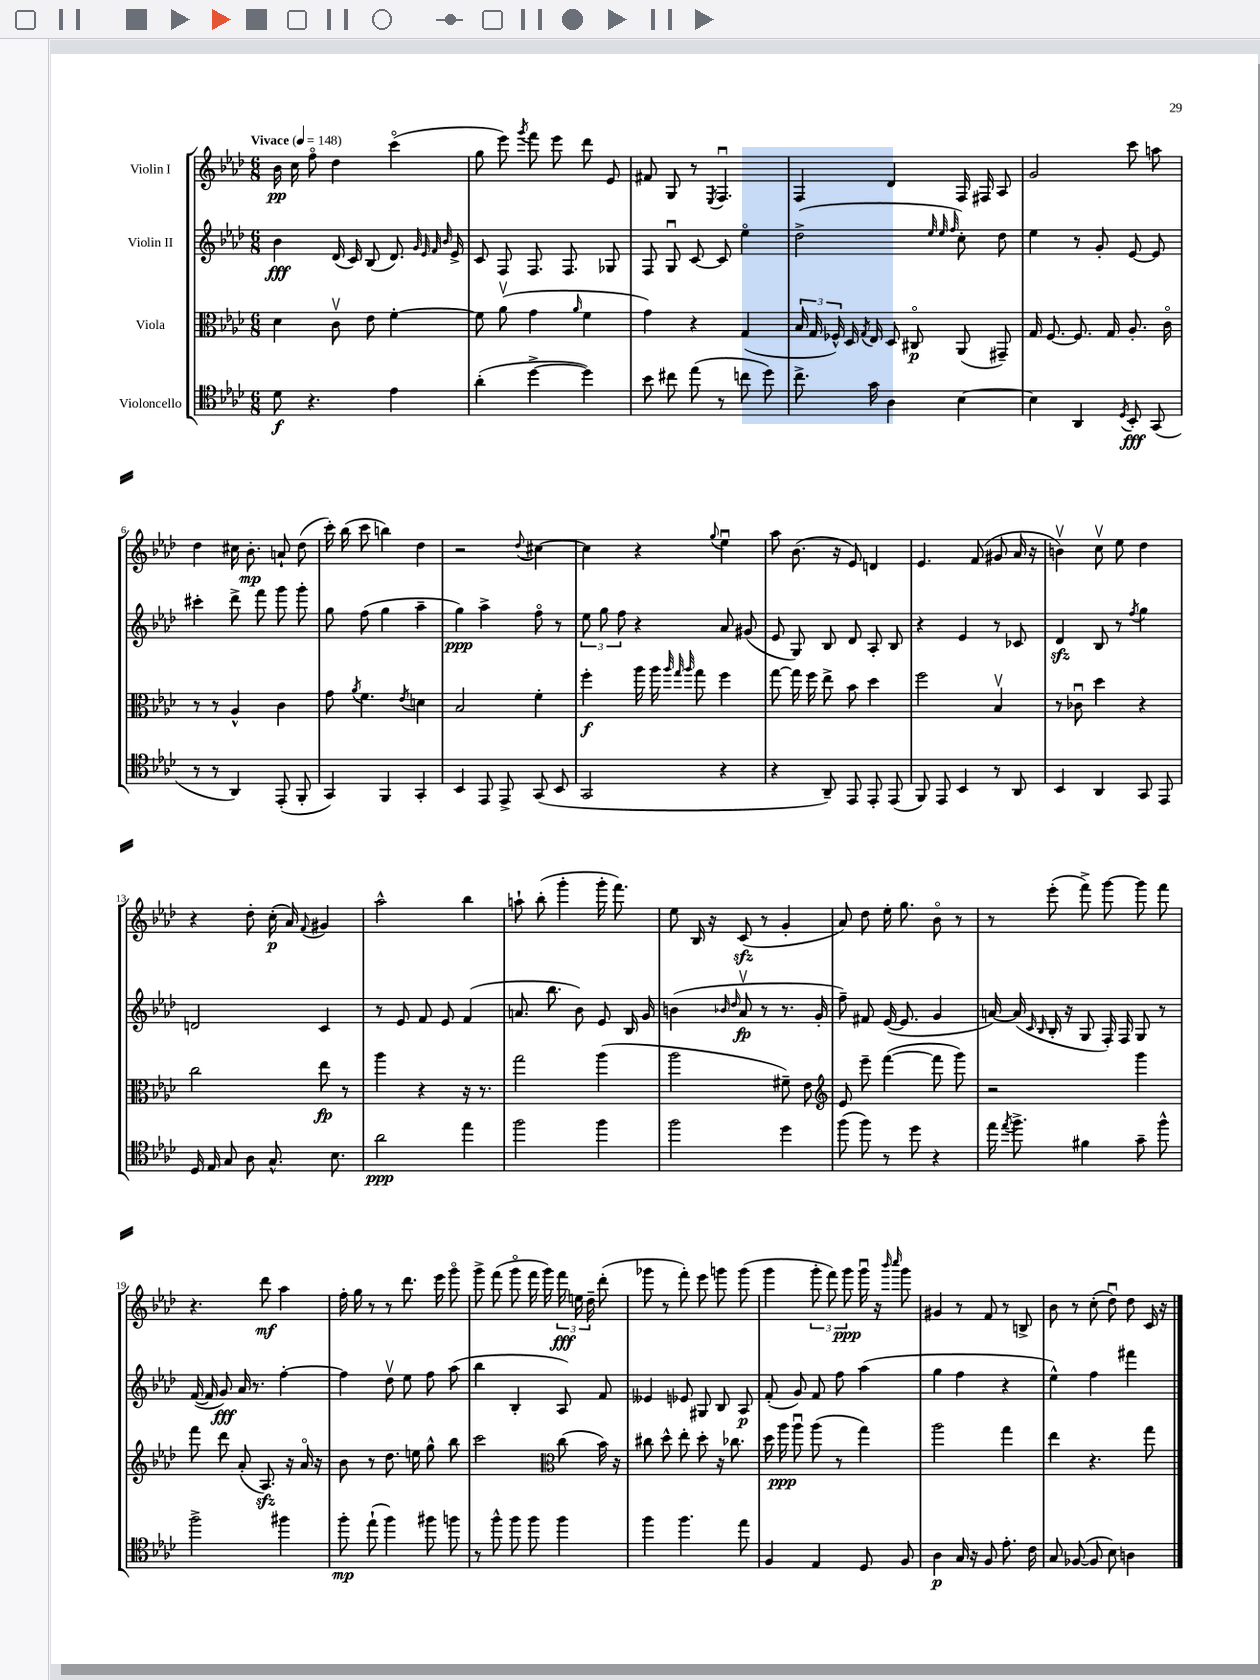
<<
\new StaffGroup <<
\new Staff = "s0" \with { instrumentName = "Violin I" } {
    \clef treble \key aes \major \numericTimeSignature \time 6/8 \tempo "Vivace" 4 = 148
    \autoBeamOff bes'16\pp c''16 f''8\flageolet des''4 c'''4\flageolet( |
    g''8 ees'''8) \acciaccatura { g'''8 } f'''8 ees'''8 des'''8 ees'8 |
    fis'8 g8 r8 \acciaccatura { ees8 } f4.\downbow |
    f4 des'4 f16 fis16 aes8 |
    g'2 c'''8 a''8 |
    des''4 cis''16 bes'8.-.\mp a'8-! des''8( |
    c'''16-.) bes''16( c'''8 b''4) des''4 |
    r2 \appoggiatura { des''8 } cis''4~ |
    cis''4 r4 \appoggiatura { g''8 } ees''4\downbow |
    aes''8 bes'8.( r16 ees'8) d'4 |
    ees'4. f'8( gis'8 aes'16 r16 |
    b'4\upbow) c''8\upbow ees''8 des''4 |
    r4 des''8-. c''16-.\p( aes'16) \appoggiatura { f'8 } gis'4 |
    aes''2-^ bes''4 |
    a''8-! bes''8-.( g'''4-. g'''16-. f'''8.) |
    ees''8 bes16 r16 c'8\sfz( r8 g'4-. |
    aes'8) des''8 ees''16-. g''8. bes'8\flageolet r8 |
    r8 ees'''8-.( f'''8->) g'''8~ g'''8 f'''8 |
    r4. des'''8\mf aes''4 |
    f''16-. g''16 r8 r8 des'''8. ees'''16 g'''8\flageolet |
    g'''8-> f'''8( g'''8\flageolet f'''16 g'''16) \tuplet 3/2 { f'''16\fff e''16 des''16-- } des'''8-.( |
    ges'''8 r8 f'''8-.) ees'''8 g'''8 g'''8( |
    g'''4 \tuplet 3/2 { g'''8-. f'''8) g'''8\ppp } g'''16\downbow r16 \grace { bes'''16 c''''16 } g'''8 |
    gis'4 r8 f'8 r8 b8-> |
    bes'8 r8 c''8-.( des''8\downbow) des''8 c'16 r16 \bar "|." |
}
\new Staff = "s1" \with { instrumentName = "Violin II" } {
    \clef treble \key aes \major \numericTimeSignature \time 6/8
    \autoBeamOff bes'4\fff des'16( c'16) bes8( des'8.) \grace { g'32 ees'32 f'32 bes'32 } ees'16-> |
    c'8 f8 f8. f8. ges8 |
    f8 g8\downbow c'8~ c'8 ees''4\flageolet |
    des''2->( \grace { ees''32 ees''32 f''32 } c''8-.) des''8 |
    ees''4 r8 g'8-. ees'8~ ees'8 |
    cis'''4-. des'''8-> f'''8 g'''8 g'''8-. |
    g''8 f''8( g''4 aes''4-- |
    g''4\ppp) aes''4-> f''8\flageolet r8 |
    \tuplet 3/2 { ees''8 g''8 f''8 } r4 aes'8 gis'8( |
    ees'8 g8) bes8 des'8 aes8-. bes8 |
    r4 ees'4 r8 ces'8 |
    des'4\sfz bes8 r8 \acciaccatura { f''8 } g''4 |
    d'2 c'4 |
    r8 ees'8 f'8 ees'8 f'4( |
    a'8. bes''8. bes'8) ees'8 bes16 g'16 |
    b'4( \grace { bes'16 des''16 } aes'8\upbow\fp r8 r8. g'16-. |
    f''8--) fis'8 ees'16~( ees'8. g'4 |
    a'16~) a'16( \grace { c'16 bes16 } bes16-. r16 g8 f16-.) f16 g8 r8 |
    f'16~( f'16 g'8\fff) aes'16 r8. f''4~-. |
    f''4 des''8\upbow ees''8 f''8 aes''8( |
    bes''4 bes4-. aes8) f'8 |
    eeses'4 ees'8 gis8 bes8 aes8\p |
    f'8-.( g'8) f'8 f''8 aes''4( |
    g''4 f''4 r4 |
    ees''4-^) f''4 fis'''4 \bar "|." |
}
\new Staff = "s2" \with { instrumentName = "Viola" } {
    \clef alto \key aes \major \numericTimeSignature \time 6/8
    \autoBeamOff des'4 c'8\upbow ees'8 f'4~-. |
    f'8 aes'8\upbow( g'4 \grace { aes'16 } f'4 |
    g'4) r4 g4( |
    \tuplet 3/2 { bes16 g16 fes16-^) } des16 \acciaccatura { g8 } ees16 des8 cis8\flageolet\p aes,8( gis,8--) |
    g16 f8.~ f8. g16 aes8.-. c'16\flageolet |
    r8 r8 aes4-^ c'4 |
    g'8 \acciaccatura { aes'8 } f'4. \acciaccatura { ees'8 } d'4 |
    bes2 f'4-. |
    f''4-.\f aes''16 aes''16 \grace { aes''32 g''32 aes''32 } g''8 f''4 |
    g''8~ g''16 f''16 ees''8-> bes'8 des''4 |
    f''2 bes4\upbow |
    r8 ces'8\downbow des''4 r4 |
    c''2 ees''8\fp r8 |
    aes''4 r4 r16 r8. |
    g''2 aes''4( |
    aes''2 fis'8--) ees'8 |
    \clef treble ees'8 ees'''8-- f'''4~( f'''8 g'''8) |
    r2 g'''4 |
    f'''8 des'''8 aes'8-.( aes8.\sfz) r16 aes'16\flageolet r16 |
    bes'8 r8 des''8. e''16 g''8-^ bes''8 |
    c'''2 \clef alto c''8( bes'16) r16 |
    cis''8 des''8-^ ees''8-. des''8-. r16 ces''8. |
    des''16 aes''16\ppp aes''8\downbow aes''8( r8 g''4) |
    aes''2 g''4 |
    ees''4 r4. g''8 \bar "|." |
}
\new Staff = "s3" \with { instrumentName = "Violoncello" } {
    \clef tenor \key aes \major \numericTimeSignature \time 6/8
    \autoBeamOff des'8\f r4. ees'4 |
    aes'4-.( des''4~-> des''4) |
    bes'8 cis''8 ees''8( r8 c''8 des''8) |
    c''8.-> g'16 aes4 bes4~ |
    bes4 aes,4 \acciaccatura { des8 } bes,8-.\fff g,8( |
    r8 r8 aes,4) ees,8-.( f,8-. |
    g,4) f,4 g,4-. |
    bes,4 ees,8 ees,8-> g,8( bes,8 |
    g,2 r4 |
    r4 aes,8--) ees,8 ees,8-. ees,8( |
    f,8) ees,8 bes,4 r8 aes,8 |
    bes,4 aes,4 g,8 ees,8 |
    des16 ees16 g8 aes8 g8.-^ bes8. |
    aes'2\ppp ees''4 |
    f''2 f''4 |
    f''2 des''4 |
    f''8( f''8) r8 des''8 r4 |
    ees''16 \acciaccatura { ees''8 } f''8.-> fis'4 g'8-- f''8-^ |
    f''2-> fis''4 |
    f''8-.\mp ees''8-!( f''4) fis''8 f''8 |
    r8 f''8-^ f''8 f''8 f''4 |
    f''4 f''4. ees''8 |
    f4 ees4 des8 f8 |
    aes4\p g16 r16 f8 ees'8.-. c'16 |
    g8 fes8~( fes8 bes8) a4 \bar "|." |
}
>>
>>
